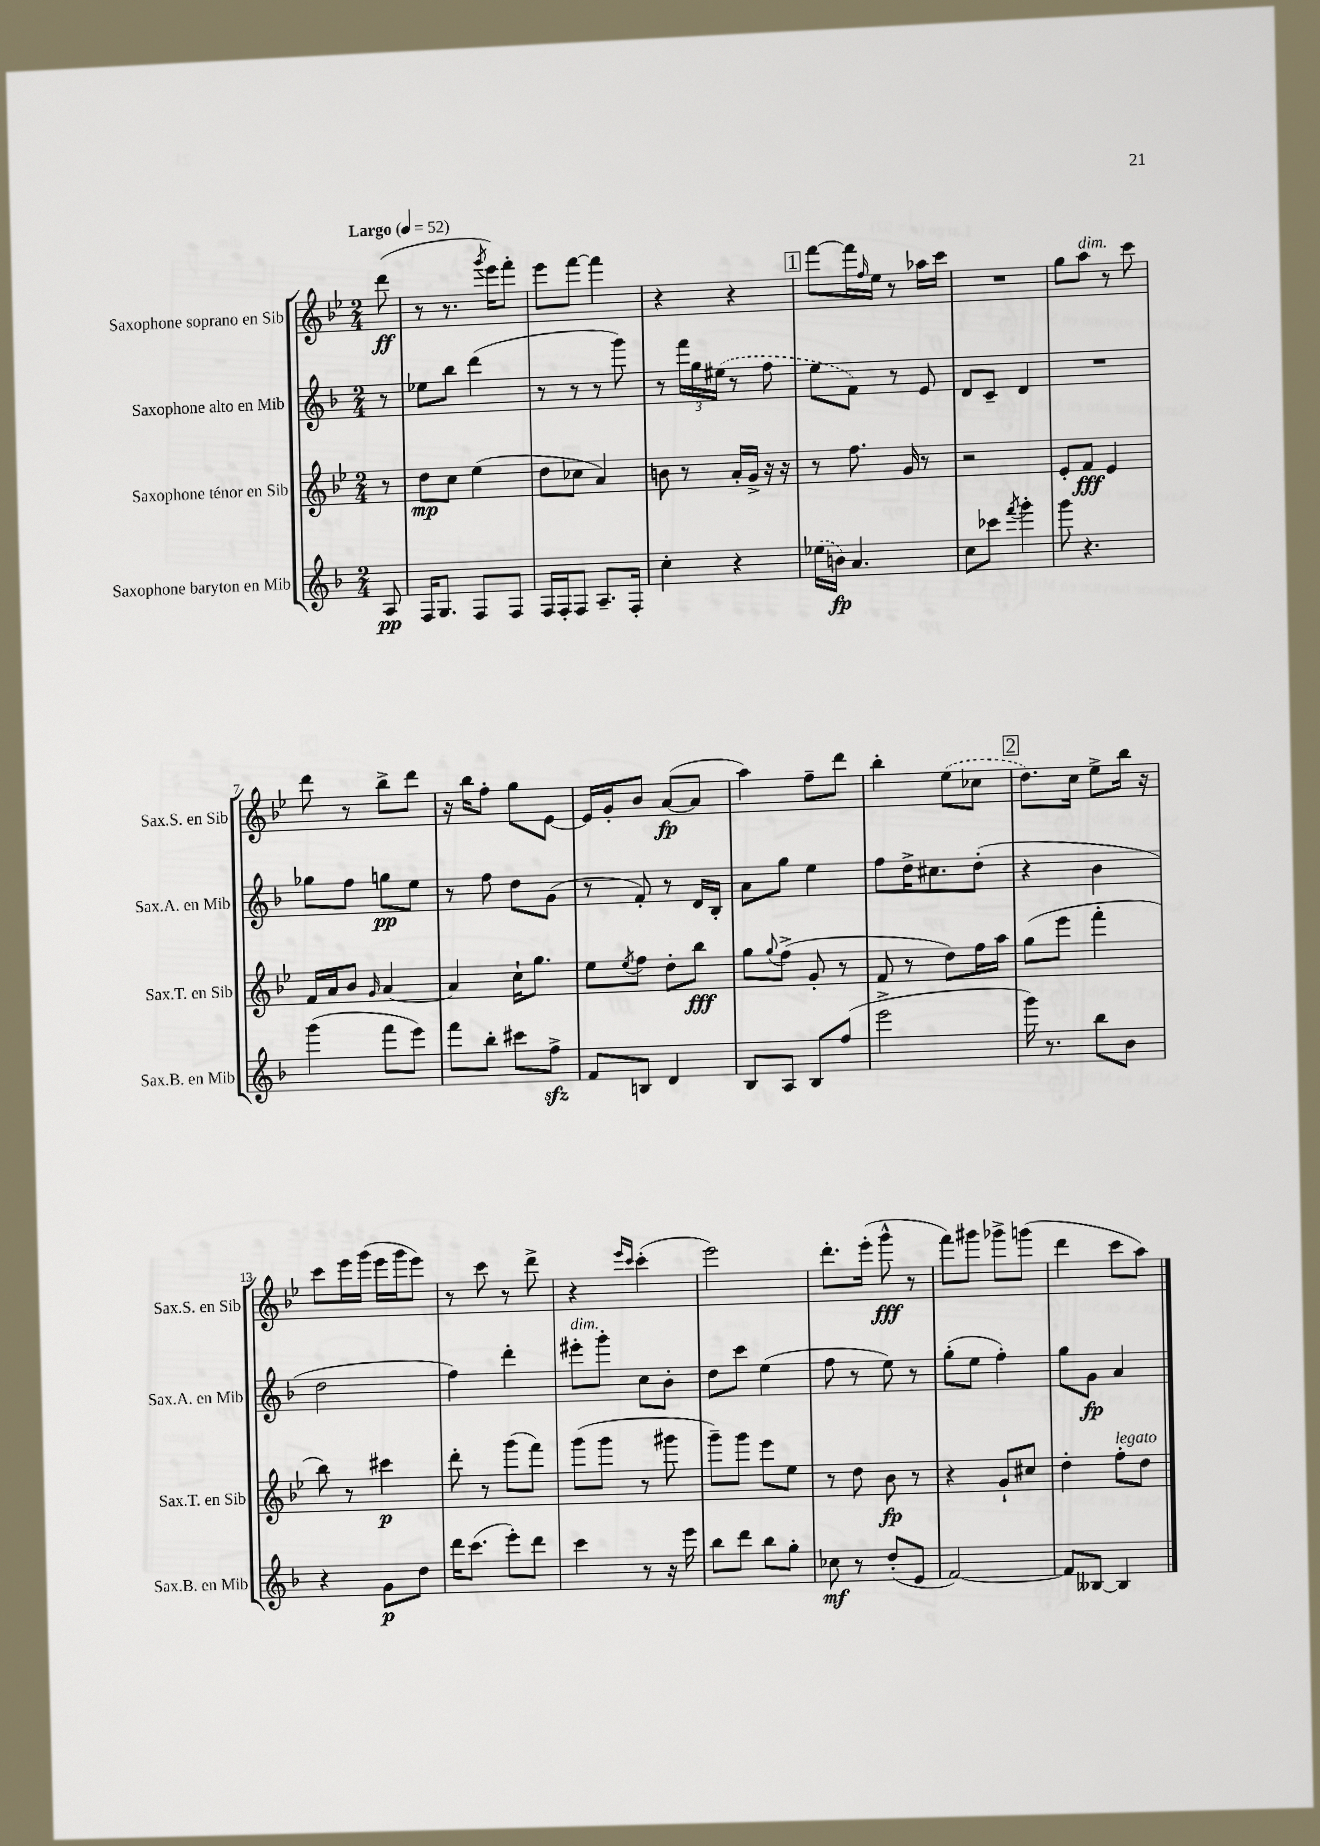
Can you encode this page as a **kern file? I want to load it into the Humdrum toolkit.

**kern	**kern	**kern	**kern
*staff4	*staff3	*staff2	*staff1
*clefG2	*clefG2	*clefG2	*clefG2
*k[b-]	*k[b-e-]	*k[b-]	*k[b-e-]
*M2/4	*M2/4	*M2/4	*M2/4
*MM52	*MM52	*MM52	*MM52
8A/	8r	8r	(8ddd\
=	=	=	=
16F/LK	8dd\L	8ee-\L	8r
8.G/J	.	.	.
.	8cc\J	8bb-\J	8.r
8F/L	(4ee-\	(4ddd\	.
.	.	.	8qggg/
.	.	.	16eee-\LK)
8F/J	.	.	8fff'\J
=	=	=	=
16F/LL	8dd\L	8r	8eee-\L
16F'/J	.	.	.
8F/J	8cc-\J	8r	[8fff\J
8.A~/L	4a/)	8r	4fff\]
.	.	8ggg\)	.
16F'/Jk	.	.	.
=	=	=	=
4cc'\	8b\	8r	4r
.	8r	24fff\LL	.
.	.	24gg\	.
.	.	(24ee#\JJ	.
4r	16a'/LL	8r	4r
.	16g^/JJ	.	.
.	16r	8ff\	.
.	16r	.	.
=	=	=	=
(16ee-\LL	8r	8ee\L	[8fff\L
16b\JJ)	.	.	.
4.a/	8.ff\	8f\J)	16fff\]L
.	.	.	16qqff/
.	.	.	16ee-\JJ
.	.	8r	8r
.	16g/	.	.
.	8r	8e/	16aa-\LL
.	.	.	16ccc\JJ
=	=	=	=
8cc\L	2r	8d/L	2r
8ccc-\J	.	8c~/J	.
8qfff/	.	.	.
4ggg'\	.	4d/	.
=	=	=	=
8ggg\	8e-'/L	2r	8gg\L
4.r	8f/J	.	8aa\J
.	4e-/	.	8r
.	.	.	8ccc\
=	=	=	=
(4ggg\	16f/LL	8gg-\L	8ddd\
.	16a/J	.	.
.	8b-/J	8ff\J	8r
.	16qqg/	.	.
8fff\L	[4a/	8gg\L	8bb-^\L
8eee\J)	.	8ee\J	8ddd\J
=	=	=	=
8fff\L	4a/]	8r	16r
.	.	.	16bb-\LK
8bb-'\J	.	8ff\	8ff'\J
8ccc#\L	16cc`\LK	8dd\L	8gg\L
.	8.gg\J	.	.
8ff^\J	.	(8g\J	[8e-\J
=	=	=	=
8f/L	8ee-\L	8r	16e-/]LL
.	.	.	16g'/J
.	8qee-/	.	.
8B/J	8ff\J	8f'/)	8b-/J
4d/	8dd'\L	8r	([8a/L
.	8bb-\J	16d/LL	8a/]J
.	.	16B-'/JJ	.
=	=	=	=
8B-/L	8gg\L	8a\L	4aa\)
.	8qqgg/	.	.
8A/J	(8ff^\J	8gg\J	.
8B-/L	8g'/	4ee\	8ff~\L
(8ff/J	8r	.	8ddd\J
=	=	=	=
2eee^\	8f/	8ff\L	4bb-'\
.	8r	16dd^\K	.
.	.	8.cc#\	.
.	8dd\L)	.	(8ee-\L
.	16ff\L	(8dd'\J	8cc-\J
.	16aa\JJ	.	.
=	=	=	=
16ggg\)	(8gg\L	4r	8.dd\L)
8.r	.	.	.
.	8eee-\J	.	.
.	.	.	16cc\Jk
8bb-\L	4fff'\	4b-\	8ee-^\L
8b-\J	.	.	16bb-\Jk
.	.	.	16r
=	=	=	=
4r	8bb-\)	2dd\	8ccc\L
.	8r	.	16eee-\L
.	.	.	(16ggg\JJ
8g\L	4ccc#\	.	16eee-\LL
.	.	.	16ggg\J
8dd\J	.	.	8eee-\J)
=	=	=	=
16ddd\LK	8ddd'\	4ff\)	8r
(8.ccc\J	.	.	.
.	8r	.	8ccc\
8eee'\L)	(8ggg\L	4ddd'\	8r
8ddd\J	8fff\J)	.	8ddd^\
=	=	=	=
4ccc\	(8ggg\L	8eee#'\L	4r
.	8ggg\J	8ggg'\J	.
.	.	.	16qqeee-/LL
.	.	.	16qqccc/JJ
8r	8r	8cc\L	(4ccc'\
16r	8ggg#\	8b-'\J	.
16eee\	.	.	.
=	=	=	=
8bb-\L	8ggg~\L)	8dd\L	2eee-\)
8ddd\J	8ggg\J	8ccc\J	.
8bb-\L	8eee-\L	(4ee\	.
8gg'\J	8ee-\J	.	.
=	=	=	=
8cc-\	8r	8ff\	8.ddd'\L
8r	8dd\	8r	.
.	.	.	(16eee-'\Jk
(8dd'/L	8b-\	8ee\)	8ggg^^\
8e/J	8r	8r	8r
=	=	=	=
[2f/)	4r	(8gg'\L	8fff\L)
.	.	8ee\J	8ggg#\J
.	8g`/L	4ff'\)	8ggg-^\L
.	8cc#/J	.	(8ggg\J
=	=	=	=
8f/]L	4dd'\	8gg\L	4ddd\
[8B--/J	.	8g\J	.
4B--/]	8ff'\L	4a/	8ccc\L
.	8dd\J	.	8aa\J)
==	==	==	==
*-	*-	*-	*-
